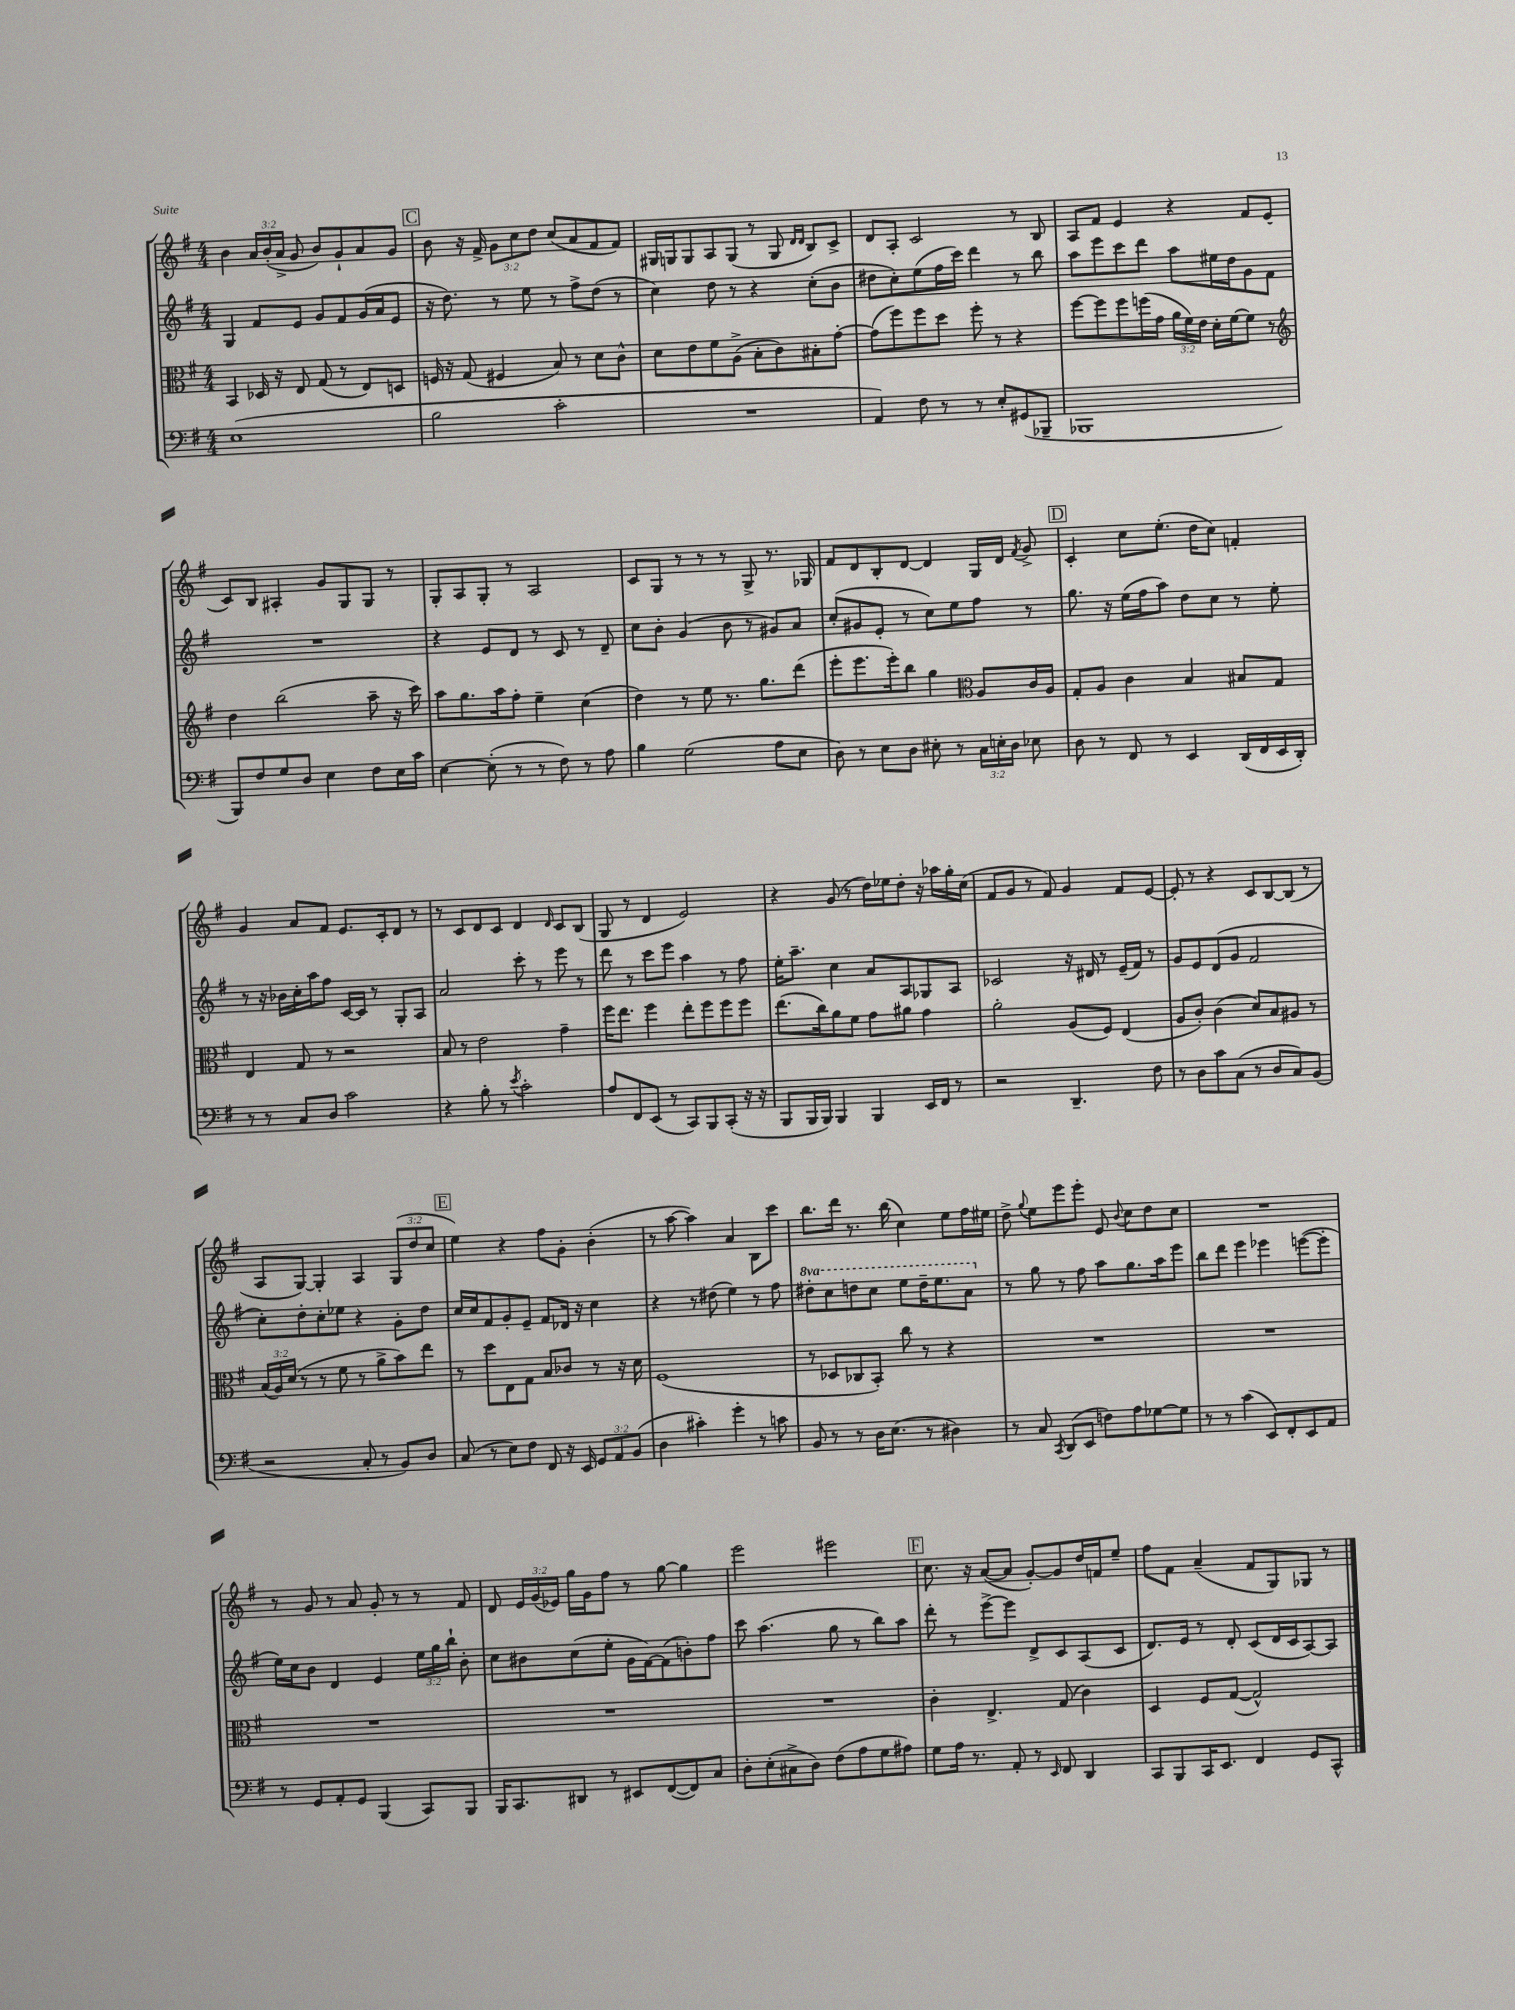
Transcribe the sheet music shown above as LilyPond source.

<<
\new StaffGroup <<
\new Staff = "s0" {
    \clef treble \key g \major \numericTimeSignature \time 4/4 \override Staff.TupletNumber.text = #tuplet-number::calc-fraction-text
    \autoBeamOff b'4 \tuplet 3/2 { a'16[ b'16-.( a'16]-> } g'8 b'8[) g'8-! a'8 g'8] |
    \mark \markup { \box "C" } b'8 r16 fis'16-> \tuplet 3/2 { g'8[ c''8 d''8] } c''8[( a'8 fis'8 fis'8]) |
    gis16[ g16 g8 a8 g8]( r8 g8 \grace { d'16[ d'16] } b8[) c'8]-> |
    d'8[ a8]-. c'2 r8 b8 |
    a8[ fis'8] e'4 r4 fis'8[ e'8]( |
    c'8[) b8] ais4-. g'8[ g8 g8] r8 |
    g8[-. a8 g8]-. r8 a2 |
    c'8[ g8] r8 r8 r8 g8-> r8. ges16 |
    fis'8[ d'8 b8-. d'8]~ d'4 g16[ d'16] \acciaccatura { fis'8 } g'8-> |
    \mark \markup { \box "D" } c'4-. c''8[ e''8.]-.( d''16[ c''8]) f'4-. |
    g'4 a'8[ fis'8] e'8.[ c'16-. d'8] r8 |
    r8 c'8[ d'8 c'8] d'4 \grace { d'16 } c'8[ b8]( |
    g8 r8 d'4 e'2) |
    r4 g'8( r8 d''16[) ees''16 d''8]-. r16 aes''16[ g''16-. c''16]( |
    fis'8[ g'8] r8 fis'8) g'4 fis'8[ e'8]~ |
    e'8-. r8 r4 c'8[ b8~ b8]( r8 |
    a8[ g8]~) g4-. a4 \tuplet 3/2 { g8[( d''8 c''8] } |
    \mark \markup { \box "E" } e''4) r4 fis''8[ g'8]-. b'4-.( |
    r8 a''8~ a''4) a'4 b8[ c'''8] |
    b''8.[ d'''16] r8. b''16( c''4) e''8[ fis''16 eis''16] |
    d''8-> \appoggiatura { g''8 } e''8[ e'''8 e'''8]-. e'8 \appoggiatura { b'8 } c''8[ d''8 c''8] |
    R1 |
    r8 g'8 r8 a'8 g'8-. r8 r8 fis'8 |
    d'8 \tuplet 3/2 { e'16[ g'16( ees'16]) } g''16[ g'16 fis''8] r8 g''8~ g''4 |
    e'''2 eis'''2 |
    \mark \markup { \box "F" } c''8. r16 a'8[~( a'8] g'8[~-.) g'8 d''16 f'16 e''8]-- |
    fis''8[ fis'8] a'4--( fis'8[ g8) ges8] r8 \bar "|." |
}
\new Staff = "s1" {
    \clef treble \key g \major \numericTimeSignature \time 4/4 \override Staff.TupletNumber.text = #tuplet-number::calc-fraction-text \set Staff.ottavationMarkups = #ottavation-simple-ordinals
    \autoBeamOff g4 fis'8[ e'8] g'8[ fis'8 g'16( a'16 e'8] |
    \mark \markup { \box "C" } r16 d''8.) r8 e''8 r8 fis''8[-> d''8]( r8 |
    c''4) d''8 r8 r4 c''8[-.( b'8] |
    dis''8[ c''8-.) e''8( fis''16 c'''16]) d'''4 r8 b''8 |
    a''8[ e'''8 c'''8 d'''8] a''8[ eis''16 d''16 g'8 fis'8] |
    R1 |
    r4 e'8[ d'8] r8 c'8 r8 d'8-- |
    c''8[ b'8]-. g'4( b'8 r8 gis'8[) a'8] |
    c''8[-.( gis'8 e'8]-. r8 c''8[) e''8 fis''8] r8 |
    \mark \markup { \box "D" } g''8. r16 e''16[( fis''16 a''8]) d''8[ c''8] r8 e''8-. |
    r8 r16 bes'16[ c''16-. a''16 fis''8] c'16[~ c'16] r8 g8[-. a8] |
    a'2 c'''8-. r8 e'''8 r8 |
    d'''8 r8 c'''8[ e'''8] a''4 r8 fis''8 |
    e''16[-. a''8.]-- c''4 a'8[ a8 ges8 a8] |
    ces'2 r16 dis'16 r8 e'16[--( fis'16]) r8 |
    g'8[ e'8 d'8( g'8] fis'2 |
    c''8[-.) d''8-. c''8-. ees''8] r4 g'8[-. d''8] |
    \mark \markup { \box "E" } c''16[ c''16 fis'8 g'8-. e'8]-- fis'8[ des'16] r16 c''4 |
    r4 r8 dis''8( e''4) r8 fis''8 |
    \ottava #1 dis'''8[-. c'''8 d'''8 c'''8] e'''8[ d'''16-- e'''8. a''8] \ottava #0 |
    r8 g''8 r8 fis''8 a''8[ g''8. a''16 e'''8] |
    b''8[ d'''8] e'''4 ees'''4 e'''8[~( e'''8]-. |
    e''16[) c''16 b'8] d'4 e'4 \tuplet 3/2 { e''16[ g''16 b''16]-! } b'8-. |
    c''8[ bis'8 c''8( e''8]-. g'16[ fis'16~) fis'8( b'8-.) fis''8] |
    c'''8 a''4.( g''8 r8 b''8[) a''8] |
    \mark \markup { \box "F" } d'''8-. r8 e'''8[~-> e'''8] d'8[-> c'8 a8( c'8] |
    d'8.[) e'16] r8 d'8-. c'8[( d'16 c'16 a8~) a8] \bar "|." |
}
\new Staff = "s2" {
    \clef alto \key g \major \numericTimeSignature \time 4/4 \override Staff.TupletNumber.text = #tuplet-number::calc-fraction-text
    \autoBeamOff b,4 des16 r16 e8 g8( r8 e8[) d8] |
    \mark \markup { \box "C" } f16 r16 g8( fis4 b8) r8 d'8[ c'8]-^ |
    d'8[ e'8 fis'8 a8]->( b8[-. c'8) bis8-. g'8]~-. |
    g'8[( fis''8) fis''8 d''8] fis''8-. r8 r4 |
    fis''8[~ fis''8 fis''8 f''16( g'16] \tuplet 3/2 { a'16[ fis'16) e'16] } d'16[-. fis'16~ fis'8] r8 |
    \clef treble d''4 b''2( a''8-- r16 c'''16) |
    a''8[ g''8. a''16 fis''8]-. e''4-- c''4( |
    d''4) r8 e''8 r8. g''8.[ d'''8]( |
    e'''8[-. e'''8. e'''16-.) b''8] g''4 \clef alto a8[ c'16 a16] |
    \mark \markup { \box "D" } g8[-. a8] c'4 b4 bis8[ g8] |
    e4 g8 r8 r2 |
    b8 r8 e'2 g'4-- |
    fis''16[ e''8.] fis''4 e''8[-. fis''8 fis''8 fis''8] |
    e''8.[( c''16) a'8 fis'8] g'8[ ais'8] g'4 |
    a'2-. a8[( fis8]) e4( |
    a8[ c'8]-.) c'4( d'8[) b8 ais8] r8 |
    \tuplet 3/2 { b16[( a16) d'16]( } r8 r8 fis'8 r8 a'8[-> b'8) e''8] |
    \mark \markup { \box "E" } r8 d''8[ e8 g8] b8[ ces'8] r8 r16 d'16 |
    fis1( |
    r8 des8[ ces8 b,8]-.) c''8 r8 r4 |
    R1 |
    R1 |
    R1 |
    R1 |
    R1 |
    \mark \markup { \box "F" } c'4-. e4.-> g8( c'4) |
    d4 fis8[ g8]~( g2-^) \bar "|." |
}
\new Staff = "s3" {
    \clef bass \key g \major \numericTimeSignature \time 4/4 \override Staff.TupletNumber.text = #tuplet-number::calc-fraction-text
    \autoBeamOff e1( |
    \mark \markup { \box "C" } b2 c'2-. |
    R1 |
    a,4) fis8 r8 r8 e8[-. gis,8( bes,,8]-- |
    bes,,1 |
    b,,8[) fis8 g8 d8] e4 fis8[ e16 c'16] |
    e4~ e8-.( r8 r8 fis8) r8 a8 |
    b4 g2( a8[ e8] |
    d8) r8 e8[ d8] eis8-. r8 \tuplet 3/2 { c16[ e16-. d16] } ees8 |
    \mark \markup { \box "D" } d8 r8 fis,8 r8 e,4 d,16[( fis,16 e,16 d,16]-.) |
    r8 r8 c8[ d8] c'2 |
    r4 b8-. r8 \acciaccatura { e'8 } c'2-. |
    a8[ fis,8 e,8]( r8 c,8[) b,,8 c,8]-.( r16 r16 |
    b,,8[ b,,16 b,,16]) b,,4 b,,4 e,16[ fis,16] r8 |
    r2 d,4.-- fis8 |
    r8 d8[ c'8 c8]( r8 d8[ c8) b,8]( |
    r2 c8-. r8 b,8[) d8] |
    \mark \markup { \box "E" } c8( r8 e8[) fis8] fis,8 r16 e,16 \tuplet 3/2 { g,8[ a,8 b,8]( } |
    d4 cis'4-.) g'4-. r8 c'8 |
    b,8 r8 r8 d16[ e8.]( r8 dis4) |
    r8 c8 \acciaccatura { c,8 } d,8[( e,8] f8[) a8 ges8~ ges8] |
    r8 r8 c'4( e,8[) fis,8-. e,8 a,8] |
    r8 g,8[ a,8-. g,8] b,,4( c,8[) b,,8] |
    b,,16[ c,8. dis,8] r8 eis,8[ fis,8~( fis,8) c8] |
    d8[-. e8-.( cis8-> d8]) fis8[( a8 g8 ais8]) |
    \mark \markup { \box "F" } g8[ a16] r8. a,8-. r8 \grace { e,16 } fis,8 d,4 |
    c,8[ b,,8 c,16 e,8.] fis,4 g,8[ c,8]-^ \bar "|." |
}
>>
>>
\layout { \context { \Score \remove "Bar_number_engraver" } }
